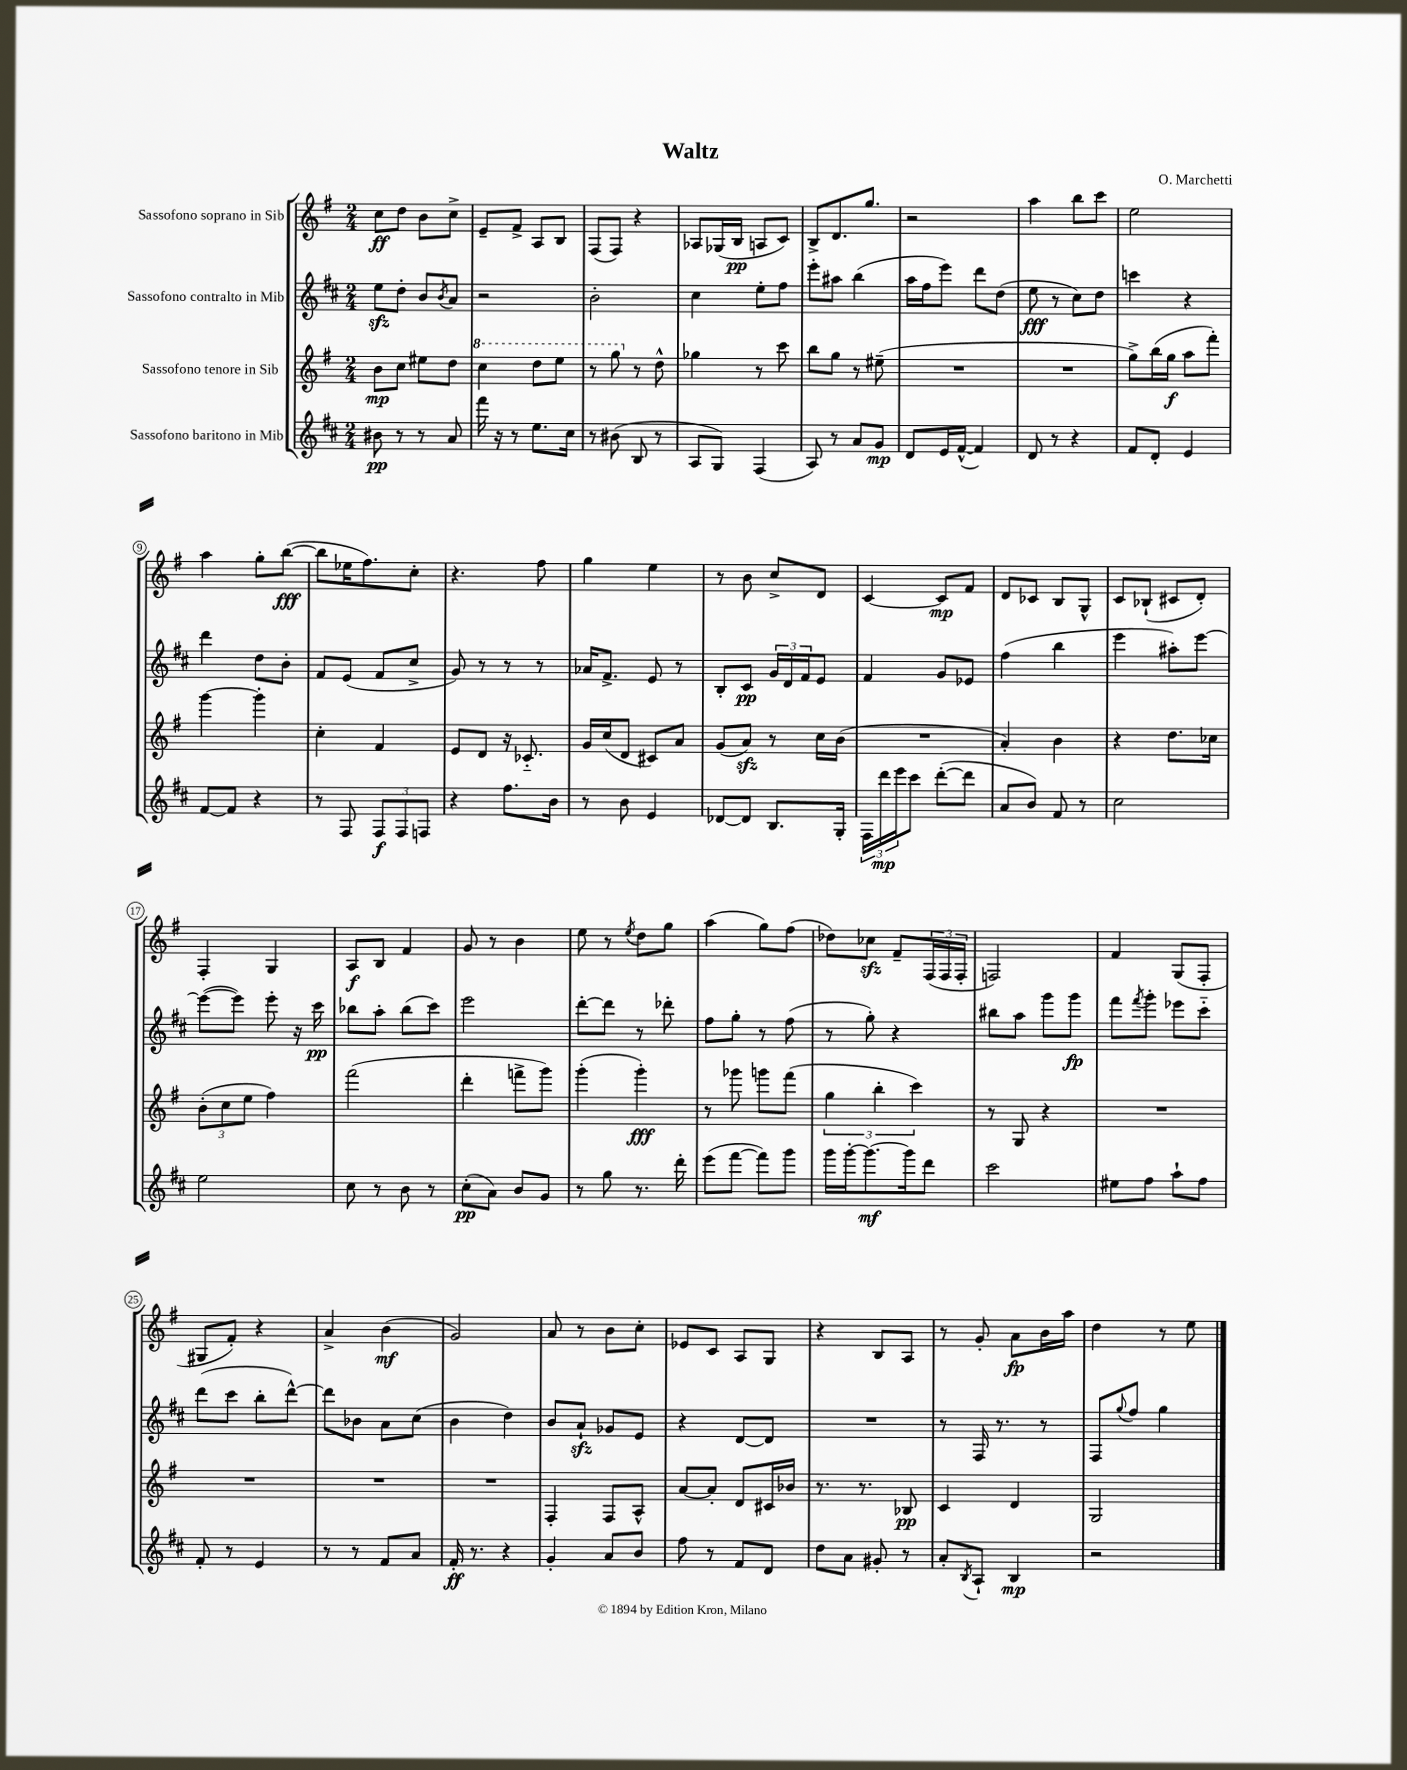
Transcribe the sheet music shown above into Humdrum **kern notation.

**kern	**kern	**kern	**kern
*staff4	*staff3	*staff2	*staff1
*clefG2	*clefG2	*clefG2	*clefG2
*k[f#c#]	*k[f#]	*k[f#c#]	*k[f#]
*M2/4	*M2/4	*M2/4	*M2/4
8b#\	8b\L	8ee\L	8cc\L
8r	8cc\J	8dd'\J	8dd\J
8r	8ee#\L	8b/L	8b\L
.	.	8qb/	.
8a/	8dd\J	8a/J	8cc^\J
=	=	=	=
16fff#\	4ccc\	2r	8e~/L
16r	.	.	.
8r	.	.	8f#^/J
8.ee\L	8ddd\L	.	8A/L
.	8eee\J	.	8B/J
16cc#\Jk	.	.	.
=	=	=	=
8r	8r	2b'\	(8F#/L
(8b#\	8ggg\	.	8F#/J)
8B/	8r	.	4r
8r	8dd^^\	.	.
=	=	=	=
8A/L	4gg-\	4cc#\	8A-/L
8G/J)	.	.	(16G-/L
.	.	.	16B/JJ
(4F#/	8r	8ee'\L	8A/L
.	8ccc\	8ff#\J	8c/J)
=	=	=	=
8A/)	8bb\L	8eee'\L	8B^/L
8r	8gg\J	8aa#\J	8.d/
8a/L	8r	(4bb\	.
.	.	.	8.gg/J
8g/J	(8ee#~\	.	.
=	=	=	=
8d/L	2r	16aa\LL	2r
.	.	16ff#\J	.
16e/L	.	8eee\J)	.
([16f#^^/JJ	.	.	.
4f#/])	.	8ddd\L	.
.	.	(8dd\J	.
=	=	=	=
8d/	2r	8ee\	4aa\
8r	.	8r	.
4r	.	8cc#\L)	8bb\L
.	.	8dd\J	8ccc\J
=	=	=	=
8f#/L	8gg^\L)	4ccc\	2ee\
8d'/J	(16bb\L	.	.
.	16gg\JJ	.	.
4e/	8aa\L	4r	.
.	8fff#'\J)	.	.
=	=	=	=
[8f#/L	[4ggg\	4ddd\	4aa\
8f#/]J	.	.	.
4r	4ggg'\]	8dd\L	8gg'\L
.	.	8b'\J	([8bb\J
=	=	=	=
8r	4cc'\	8f#/L	8bb\]L
8F#/	.	(8e/J	16ee-\K
.	.	.	8.ff#\)
12F#/L	4f#/	8f#/L	.
12F#/	.	.	.
.	.	8cc#^/J	8cc'\J
12F/J	.	.	.
=	=	=	=
4r	8e/L	8g/)	4.r
.	8d/J	8r	.
8.ff#\L	16r	8r	.
.	8.c-'~/	.	.
.	.	8r	8ff#\
16b\Jk	.	.	.
=	=	=	=
8r	16g/LL	16a-/LK	4gg\
.	(16cc/J	8.f#^/J	.
8b\	8d/J	.	.
4e/	8c#/L)	8e/	4ee\
.	8a/J	8r	.
=	=	=	=
[8d-/L	(8g/L	8B'/L	8r
8d-/]J	8a/J)	8c#/J	8b\
8.B/L	8r	24g/LL	8cc^/L
.	.	24d/	.
.	.	24f#/J	.
.	16cc\LL	8e/J	8d/J
16G'/Jk	(16b\JJ	.	.
=	=	=	=
24F#\LL	2r	4f#/	[4c/
24ddd\	.	.	.
24eee\J	.	.	.
8ccc#\J	.	.	.
([8ddd'\L	.	8g/L	8c/]L
8ddd\]J	.	8e-/J	8f#/J
=	=	=	=
8a/L	4a'/)	(4ff#\	8d/L
8b/J)	.	.	8c-/J
8f#/	4b\	4bb\	8B/L
8r	.	.	8G^^/J
=	=	=	=
2cc#\	4r	4eee\	8c/L
.	.	.	(8B-`/J
.	8.dd\L	8aa#'\L)	8c#/L
.	.	[8eee\J	8d'/J)
.	16cc-\Jk	.	.
=	=	=	=
2ee\	(12b'\L	(8eee\_L	4F#'/
.	12cc\	.	.
.	.	8eee\]J)	.
.	12ee\J	.	.
.	4ff#\)	8eee'\	4G/
.	.	16r	.
.	.	16ccc#\	.
=	=	=	=
8cc#\	(2fff#\	8bb-\L	8A/L
8r	.	8aa'\J	8B/J
8b\	.	(8bb-\L	4f#/
8r	.	8ccc#\J)	.
=	=	=	=
(8cc#'\L	4ddd'\	2eee\	8g/
8a\J)	.	.	8r
8b/L	8fff^\L	.	4b\
8g/J	8ggg\J)	.	.
=	=	=	=
8r	(4ggg'\	[8ddd'\L	8ee\
8gg\	.	8ddd\]J	8r
.	.	.	8qee/
8.r	4ggg'\)	8r	8dd\L
.	.	8ddd-'\	8gg\J
16ddd'\	.	.	.
=	=	=	=
(8eee\L	8r	8ff#\L	(4aa\
[8fff#\J	8ggg-\	8gg'\J	.
8fff#\]L)	8ggg\L	8r	8gg\L)
8ggg\J	(8fff#\J	(8ff#\	(8ff#\J
=	=	=	=
16ggg\LL	6gg\	8r	8dd-\L)
[16ggg'\J	.	.	.
8.ggg\_	.	8gg'\)	8cc-\J
.	6bb'\	.	.
.	.	4r	8f#~/L
16ggg\]k	.	.	.
.	6ccc\)	.	.
8ddd\J	.	.	(24F#/L
.	.	.	24F#/
.	.	.	24F#'/JJ
=	=	=	=
2ccc#\	8r	8bb#\L	2F/)
.	8G/	8aa\J	.
.	4r	8ggg\L	.
.	.	8ggg\J	.
=	=	=	=
8ee#\L	2r	8fff#\L	4f#/
.	.	8qfff#/	.
8ff#\J	.	8ggg'\J	.
8aa`\L	.	8eee-\L	(8G/L
8ff#\J	.	8ccc#'~\J	8F#'/J
=	=	=	=
8f#'/	2r	(8ddd\L	8G#/L
8r	.	8ccc#\J	8f#'/J)
4e/	.	8bb'\L	4r
.	.	[8ddd^^\J)	.
=	=	=	=
8r	2r	8ddd\]L	4a^/
8r	.	8b-\J	.
8f#/L	.	8a\L	(4b\
8a/J	.	(8cc#\J	.
=	=	=	=
16f#'/	2r	4b\	2g/)
8.r	.	.	.
4r	.	4dd\)	.
=	=	=	=
4g'/	4F#'/	8b/L	8a/
.	.	8a`/J	8r
8a/L	8F#/L	8g-/L	8b\L
8b/J	8A^^/J	8e/J	8cc'\J
=	=	=	=
8ff#\	[8a/L	4r	8e-/L
8r	8a'/]J	.	8c/J
8f#/L	8d/L	[8d/L	8A/L
8d/J	16c#/L	8d/]J	8G/J
.	16b-/JJ	.	.
=	=	=	=
8dd\L	8.r	2r	4r
8a\J	.	.	.
.	8.r	.	.
8g#'/	.	.	8B/L
8r	8B-/	.	8A/J
=	=	=	=
8a'/L	4c/	8r	8r
8qB/	.	.	.
8A`/J	.	16F#/	8g'/
.	.	8.r	.
4B/	4d/	.	8a\L
.	.	8r	16b\L
.	.	.	16aa\JJ
=	=	=	=
2r	2G/	8F#/L	4dd\
.	.	8qqgg/	.
.	.	8ff#/J	.
.	.	4gg\	8r
.	.	.	8ee\
==	==	==	==
*-	*-	*-	*-
